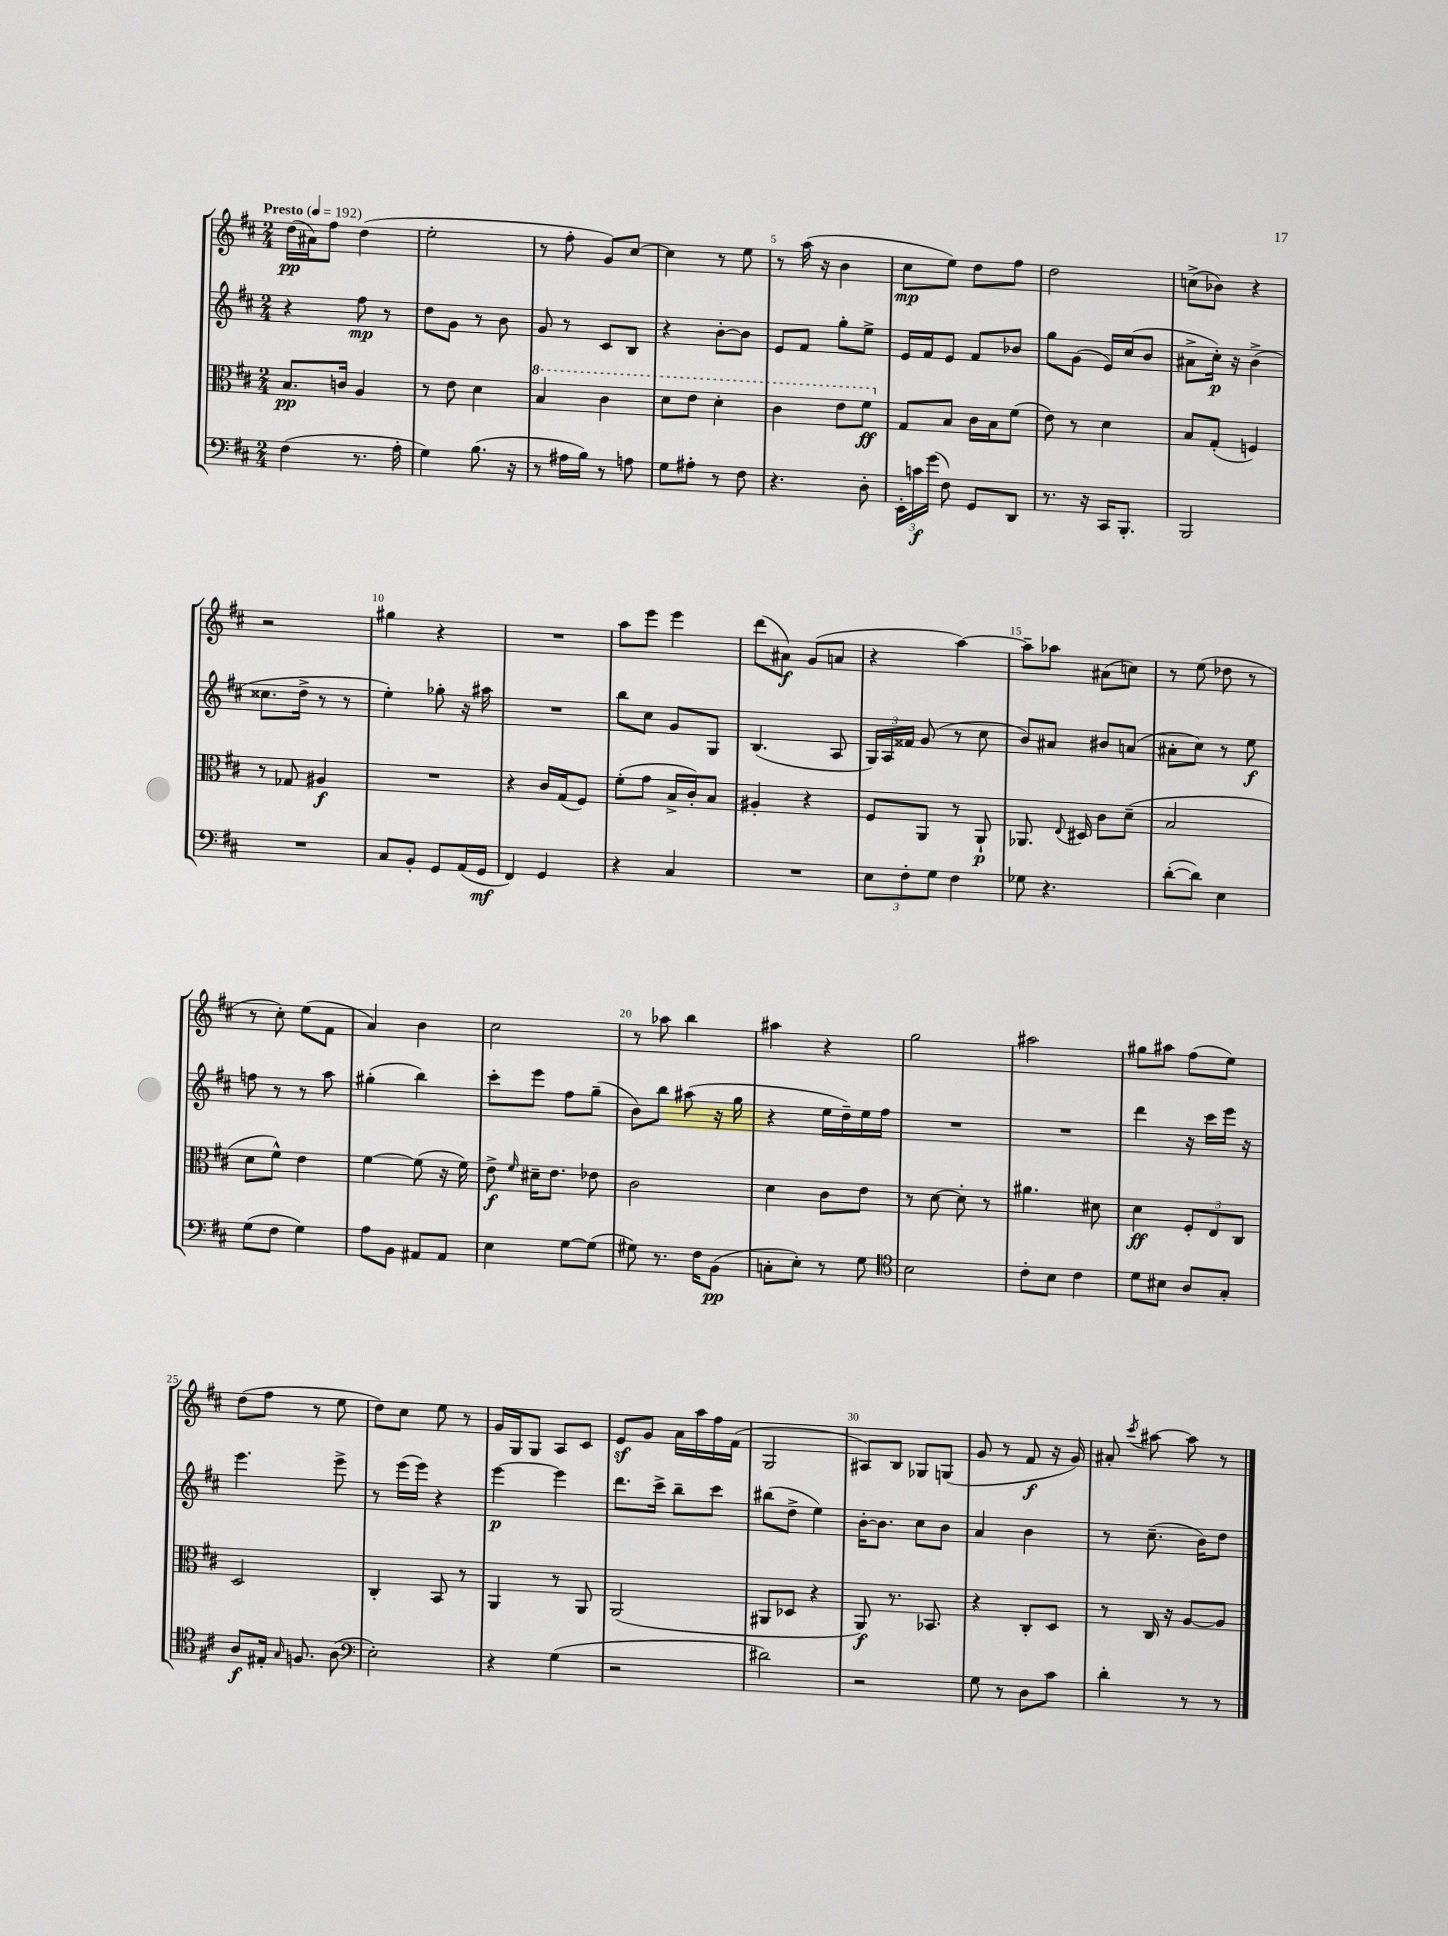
<<
\new StaffGroup <<
\new Staff = "s0" {
    \clef treble \key d \major \numericTimeSignature \time 2/4 \tempo "Presto" 4 = 192
    \autoBeamOff d''16[\pp( ais'16) fis''8] d''4( |
    e''2-. |
    r8 fis''8-. g'8[) cis''8]~ |
    cis''4 r8 e''8 |
    r8 a''16( r16 b'4 |
    cis''8[\mp e''8]) d''8[ fis''8] |
    d''2 |
    c''8[->( bes'8]) r4 |
    r2 |
    gis''4 r4 |
    R2 |
    a''8[ e'''8] e'''4 |
    d'''8[( ais'8]\f) g'8[( a'8] |
    r4 a''4~) |
    a''8[-- aes''8] ais'8[( c''8]) |
    r8 e''8( des''8 r8 |
    r8 cis''8-.) e''8[( fis'8] |
    a'4) b'4 |
    cis''2 |
    r8 aes''8 b''4 |
    ais''4 r4 |
    g''2 |
    ais''2 |
    gis''8[ ais''8] fis''8[( e''8]) |
    d''8[( fis''8] r8 e''8 |
    d''8[) cis''8] e''8 r8 |
    g'16[ g16 g8] a8[ cis'8] |
    e'8[\sf g'8] a'16[ a''16 fis''16 fis'16]( |
    g2 |
    ais8[) b8] ges8[ g8]( |
    g'8 r8 fis'8\f r16 g'16) |
    ais'8-. \acciaccatura { cis'''8 } ais''8~ ais''8 r8 \bar "|." |
}
\new Staff = "s1" {
    \clef treble \key d \major \numericTimeSignature \time 2/4
    \autoBeamOff r4 fis''8\mp r8 |
    d''8[ g'8] r8 b'8 |
    g'8 r8 cis'8[ b8] |
    r4 b'8[~-. b'8] |
    e'8[ fis'8] g''8[-. e''8]-> |
    e'16[ fis'16 e'8] fis'8[ bes'8] |
    g''8[ g'8]( e'16[) cis''16( b'8] |
    ais'8[-> cis''16]-.\p) r16 b'4->( |
    cisis''8.[ d''16]-> r8 r8 |
    e''4-.) ges''8-. r16 ais''16 |
    R2 |
    b''8[ cis''8] g'8[ g8] |
    b4.( a8 |
    \tuplet 3/2 { g16[) a16 fisis'16] } g'8( r8 cis''8 |
    b'8[) ais'8] bis'8[ a'8]( |
    ais'8[-. cis''8]) r8 e''8\f |
    f''8 r8 r8 a''8 |
    gis''4-.( b''4) |
    cis'''8[-. e'''8] fis''8[ g''8]--( |
    b'8[) b''8] ais''8( r16 g''16 |
    r4 e''16[ d''16--) e''16 fis''16] |
    R2 |
    R2 |
    d'''4 r16 cis'''16[ e'''16] r16 |
    e'''4. e'''8-> |
    r8 e'''16[( e'''16]) r4 |
    e'''4~\p e'''4 |
    d'''8.[ cis'''16]-> b''8[-- cis'''8] |
    bis''8[( d''8]-> e''4) |
    b'16[~-. b'8.] cis''8[ b'8] |
    a'4 b'4 |
    r8 cis''8.--( b'16[) d''8] \bar "|." |
}
\new Staff = "s2" {
    \clef alto \key d \major \numericTimeSignature \time 2/4
    \autoBeamOff b8.[\pp c'16] a4 |
    r8 e'8 d'4 |
    \ottava #1 b'4 cis''4 |
    d''8[ e''8] d''4-. |
    cis''4 e''8[ fis''8]\ff \ottava #0 |
    g8[ b8] cis'16[ b16 fis'8]( |
    e'8) r8 d'4 |
    b8[ g8]-.( f4) |
    r8 ges8 ais4\f |
    R2 |
    r4 cis'16[ g16( fis8]) |
    fis'8[-.( g'8] b16[-> cis'16-.) b8] |
    ais4-. r4 |
    fis8[ a,8] r8 a,8-!\p |
    aes,8. \appoggiatura { e8 } dis16 cis'8[ d'8]--( |
    b2 |
    d'8[ fis'8]-^) e'4 |
    fis'4~ fis'8( r16 fis'16) |
    e'8->\f \grace { fis'16 } dis'16[-- e'8.] ees'8 |
    cis'2 |
    d'4 cis'8[ e'8] |
    r8 d'8~ d'8-. r8 |
    ais'4. dis'8 |
    d'4\ff \tuplet 3/2 { fis8[-. e8 cis8] } |
    d2 |
    cis4-. b,8 r8 |
    a,4 r8 a,8 |
    a,2( |
    ais,8[ des8] r4 |
    a,8\f) r8. bes,8. |
    r4 cis8[-. d8] |
    r8 cis16 r16 a8[~ a8] \bar "|." |
}
\new Staff = "s3" {
    \clef bass \key d \major \numericTimeSignature \time 2/4
    \autoBeamOff fis4( r8. a16-. |
    g4) b8.( r16 |
    r8 ais16[ b16]) r8 a8 |
    g8[ ais8]-. r8 fis8 |
    r4. d8-. |
    \tuplet 3/2 { e,16[-. c'16\f g'16]( } fis8) g,8[ d,8] |
    r8. r16 cis,16[ b,,8.]-. |
    b,,2 |
    R2 |
    cis8[ b,8]-. g,8[ a,16( g,16]\mf |
    fis,4) g,4 |
    r4 cis4 |
    R2 |
    \tuplet 3/2 { e8[ fis8-. g8] } fis4 |
    ges8 r4. |
    d'8[~-.( d'8]) e4 |
    g8[( fis8] g4) |
    a8[ b,8] ais,8[ ais,8] |
    e4 g8[~ g8]( |
    gis8) r8. fis16[ b,8]\pp( |
    c8[-. e8]-.) r8 g8 |
    \clef tenor b2 |
    cis'8[-. b8] cis'4 |
    d'8[ bis8] a8[ g8]-. |
    a8[\f eis16]-. \grace { g16 } f8. a8( |
    \clef bass e2-.) |
    r4 g4( |
    r2 |
    dis'2) |
    r2 |
    g8 r8 d8[ cis'8] |
    d'4-. r8 r8 \bar "|." |
}
>>
>>
\layout { \context { \Score \override BarNumber.break-visibility = ##(#f #t #t) barNumberVisibility = #(every-nth-bar-number-visible 5) } }
